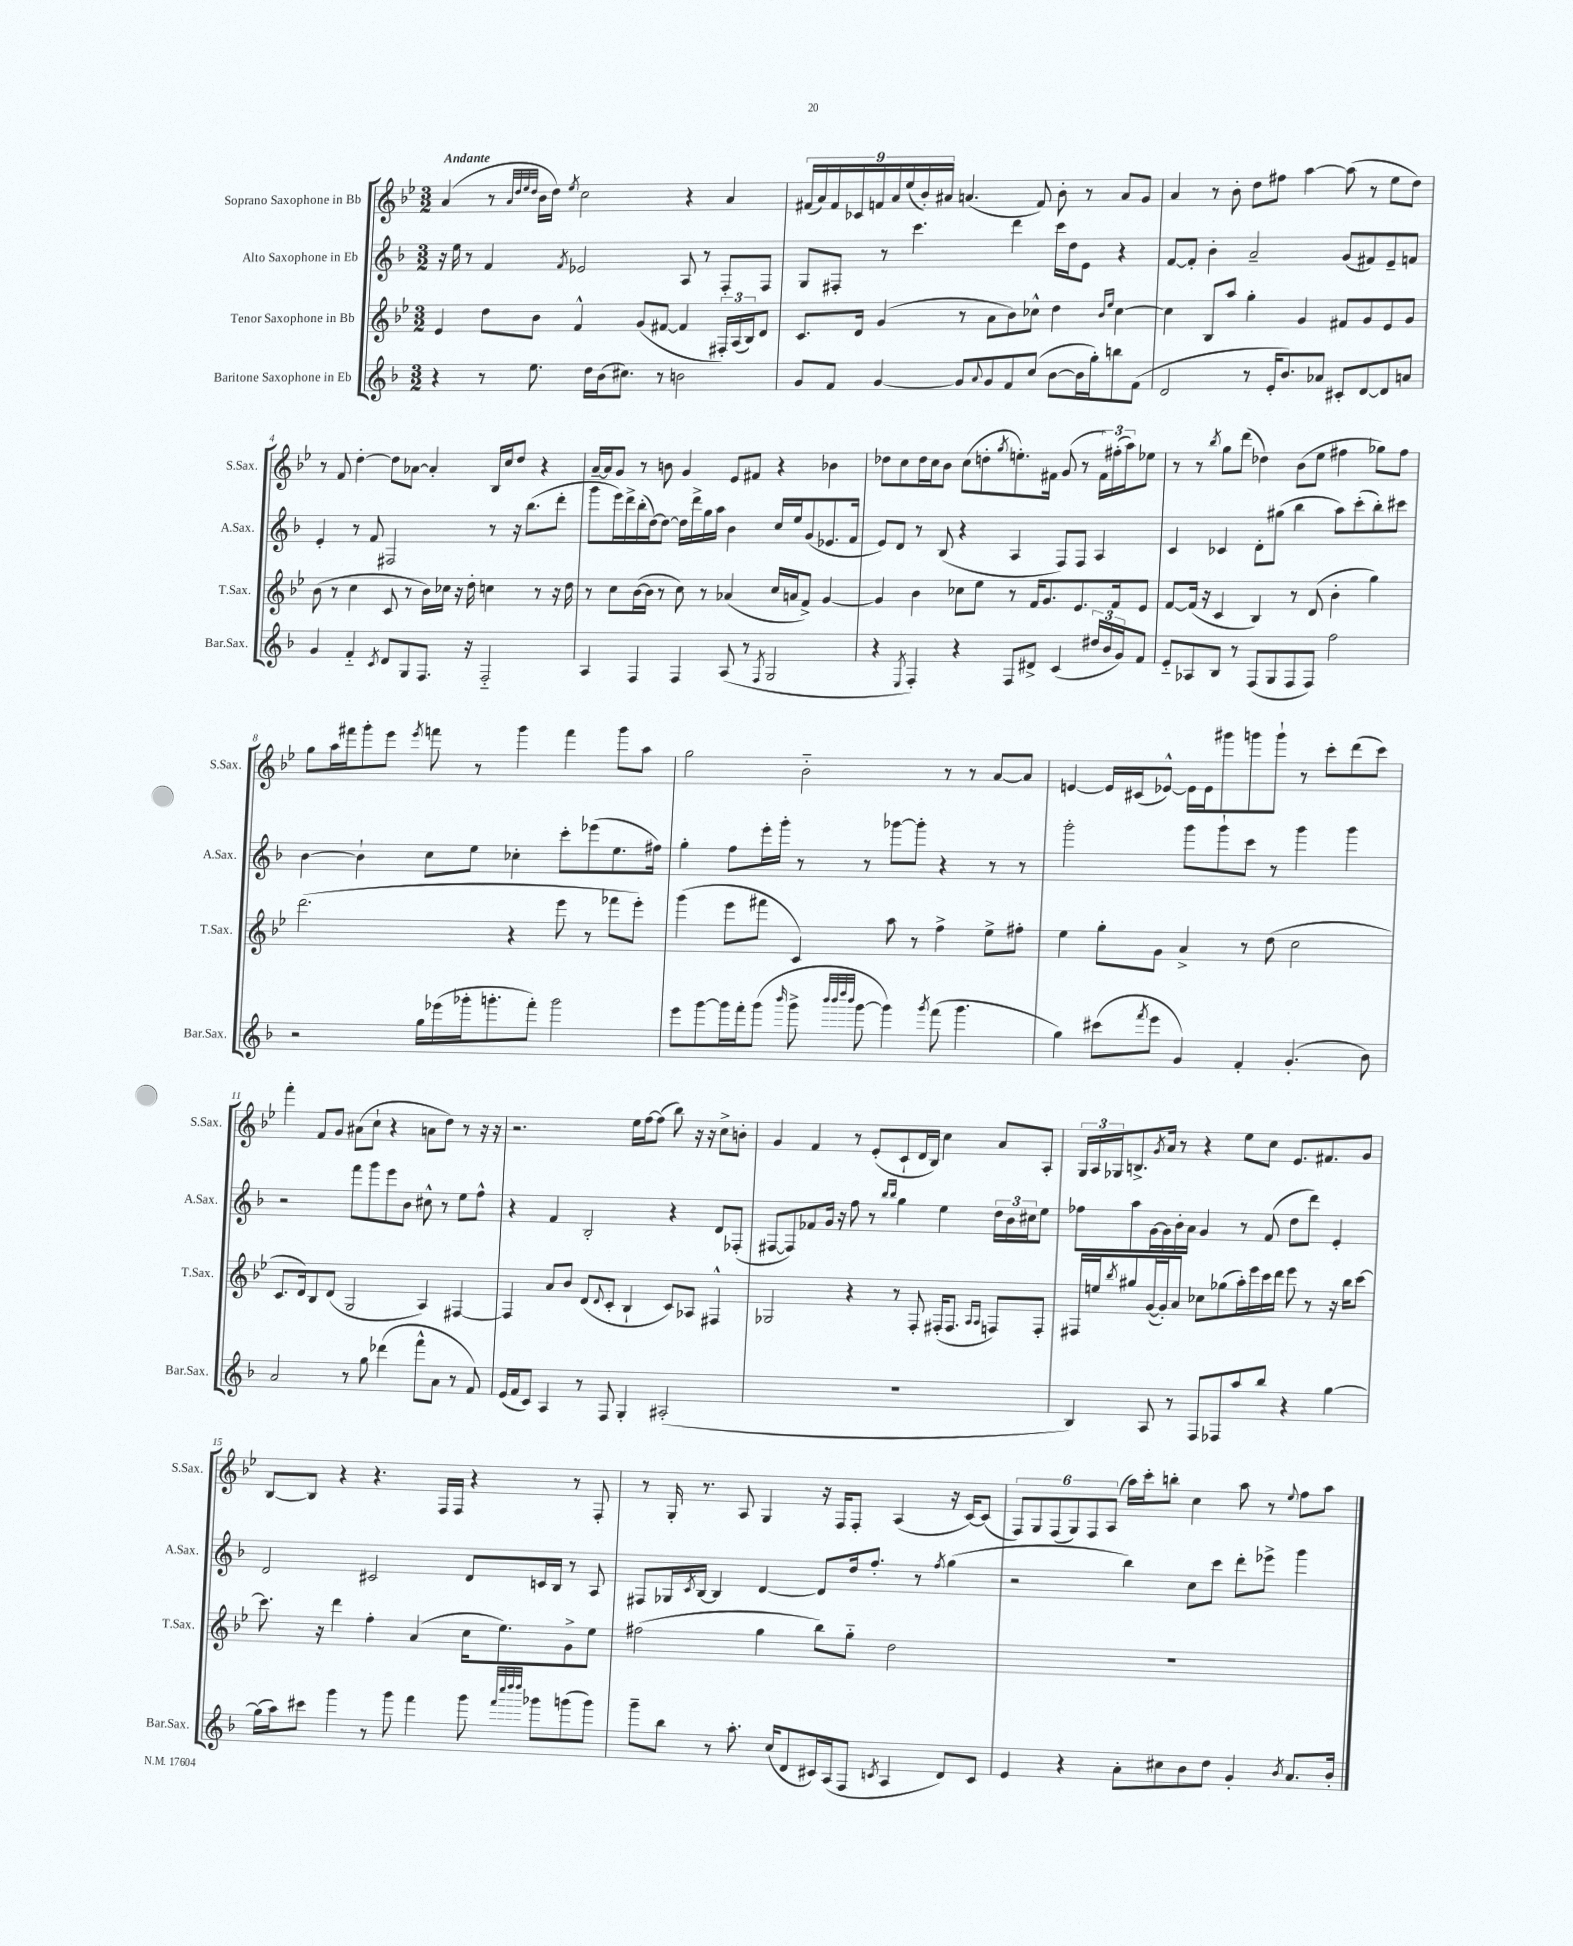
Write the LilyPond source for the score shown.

<<
\new StaffGroup <<
\new Staff = "s0" \with { instrumentName = "Soprano Saxophone in Bb" shortInstrumentName = "S.Sax." } {
    \clef treble \key bes \major \numericTimeSignature \time 3/2 \tempo "Andante"
    a'4( r8 \grace { a'32 d''32 ees''32 d''32 } bes'16 d''16) \acciaccatura { ees''8 } c''2 r4 a'4 |
    \tuplet 9/8 { fis'16( a'16) fis'16 ces'16 f'16 a'16 ees''16( bes'16-.) ais'16 } a'4.( f'8) bes'8-. r8 a'8 g'8 |
    a'4 r8 bes'8-. d''8 fis''8 a''4~ a''8( r8 ees''8 d''8) |
    r8 f'8 d''4~-. d''8 aes'8~ aes'4-. bes16 c''16 d''8 r4 |
    a'16~-- a'16 g'8 r8 b'8 g'4 ees'8 fis'8 r4 bes'4 |
    des''8 c''8 des''16 c''16 bes'8 c''8( d''8-. \acciaccatura { g''8 } e''8.-.) fis'16 g'8( r8 \tuplet 3/2 { fis'16) fis''16-.( a''16) } ees''8 |
    r8 r8 \acciaccatura { bes''8 } g''8 d'''8( des''4) bes'8( ees''8 fis''4 ges''8) fis''8 |
    g''8 a''16 fis'''16 g'''8-. ees'''8 \acciaccatura { ees'''8 } f'''8 r8 g'''4 f'''4 g'''8 a''8 |
    g''2 bes'2-_ r8 r8 a'8~ a'8 |
    e'4~ e'16 cis'16( ees'8~-^) ees'16 ees'16 gis'''8 g'''8 g'''8-! r8 c'''8-. d'''8( c'''8) |
    f'''4-. f'8 g'8 ais'8( c''8-! r4 a'8 d''8) r8 r16 r16 |
    r2. ees''16 f''16~ f''8( bes''8) r16 r16 c''8-> b'8-. |
    g'4 f'4 r8 ees'8-.( c'8-! d'16 bes16) c''4 a'8 a8-. |
    \tuplet 3/2 { g16 a16 ges16 } b8.-> \acciaccatura { g'8 } a'16 r8 r4 ees''8 c''8 ees'8. fis'8. g'8 |
    bes8~ bes8 r4 r4. f16 f16 r4 r8 f8-. |
    r8 g16-. r8. a8 g4 r16 f16 f8-. a4( r16 c'16~) c'8( |
    \tuplet 6/4 { f8) g8 f8( g8) f8 a8( } a''16) c'''16-. b''8-. c''4 a''8 r8 \appoggiatura { ees''8 } f''8 a''8 \bar "|." |
}
\new Staff = "s1" \with { instrumentName = "Alto Saxophone in Eb" shortInstrumentName = "A.Sax." } {
    \clef treble \key f \major \numericTimeSignature \time 3/2
    r16 e''16 r8 f'4 \acciaccatura { f'8 } ees'2 a8 r8 f8-. f8 |
    g8 fis8-. r8 c'''4. d'''4 c'''16 d''16 e'8 r4 |
    f'8~ f'8-. bes'4-. a'2-- g'8( fis'8) e'8-- f'8 |
    e'4-. r8 f'8 fis2 r8 r16 bes''8.( d'''8-. |
    g'''8 e'''16) d'''16-> bes''16-.( d''16~) d''8~ d''16 d'''16-> g''16 a''16 bes'4 c''16 e''16 g'8( ees'8. f'16 |
    e'8) d'8 r8 bes8( r4 a4 f8) f8 a4 |
    c'4 ces'4 d'8-. gis''8( bes''4 a''8) c'''8-.( bes''8-.) cis'''8 |
    bes'4~ bes'4-! c''8 e''8 ces''4-. c'''8-. ees'''8( e''8. fis''16) |
    g''4-. f''8 e'''16-. g'''16-. r8 r8 ges'''8~ ges'''8-. r4 r8 r8 |
    g'''2-. g'''8 g'''8-! c'''8 r8 g'''4 g'''4 |
    r2 f'''8 g'''8 e'''8 bes'8 cis''8-^ r8 e''8 f''8-^ |
    r4 f'4 bes2-. r4 d'8 fes8-.( |
    fis8~ fis8) fes'8 g'16 r16 f''8 r8 \grace { bes''16 bes''16 } g''4 e''4 \tuplet 3/2 { d''16 bes'16 cis''16 } e''8 |
    fes''8 a''8 g'16~ g'16 bes'16-. a'16 g'4 r8 f'8( d''8 d'''8) e'4-. |
    d'2 cis'2 d'8 c'16 bes16 r8 a8 |
    fis8 ges16 \acciaccatura { c'8 } bes16~ bes4 d'4~ d'8 d''16 f''8.-. r8 \acciaccatura { f''8 } g''4( |
    r2 bes''4) c''8 c'''8 d'''8-. ees'''8-> g'''4 \bar "|." |
}
\new Staff = "s2" \with { instrumentName = "Tenor Saxophone in Bb" shortInstrumentName = "T.Sax." } {
    \clef treble \key bes \major \numericTimeSignature \time 3/2
    ees'4 d''8 bes'8 f'4-^ g'8( fis'8~ fis'4 \tuplet 3/2 { fis16-.) a16( bes16) } d'8 |
    c'8. d'16 g'4( r8 a'8 bes'8) ces''8-^ d''4 \grace { bes'16 ees''16 } ces''4~ |
    ces''4 bes8 a''8 g''4-. g'4 fis'8 g'8 ees'8 g'8 |
    bes'8( r8 c''4 c'8 r8 bes'16) ces''16 r16 d''16-. c''4 r8 r16 d''16 |
    r8 c''8 bes'16~( bes'16 r8 c''8) r8 aes'4( c''16 a'16 f'8->) g'4~ |
    g'4 bes'4 ces''8 ees''8 r8 f'16 g'8. ees'8. f'16 ees'8 |
    f'8~ f'16( r16 c'4 bes4) r8 d'8( bes'4-. g''4) |
    d'''2.( r4 ees'''8 r8 fes'''8 ees'''8-.) |
    g'''4( ees'''8 fis'''8 c'4) a''8 r8 f''4-> ees''8-> fis''8-. |
    ees''4 g''8-. g'8 a'4-> r8 d''8( c''2 |
    c'8. d'16) bes8 d'8( g2 a4) fis4~ |
    fis4 a'8 bes'8 d'8( \appoggiatura { d'8 } c'8-. bes4-! c'8) aes8 fis4-^ |
    ges2 r4 r8 f8-. fis16-.( fis8. \grace { a16 a16 } f8) f8-. |
    fis16 e''16 \acciaccatura { bes''8 } gis''8 g'16~( g'16-.) a'8 ces''8 ges''8( a''16-.) ees'''16 c'''16 d'''16 ees'''8 r8 r16 bes''16 c'''8~ |
    c'''8. r16 d'''4 f''4-. a'4( c''16 ees''8.) g'8-> ees''8 |
    fis''2( g''4 bes''8) g''8-_ d''2 |
    R1. \bar "|." |
}
\new Staff = "s3" \with { instrumentName = "Baritone Saxophone in Eb" shortInstrumentName = "Bar.Sax." } {
    \clef treble \key f \major \numericTimeSignature \time 3/2
    r4 r8 e''8. d''16 bes'16( cis''8.) r8 b'2 |
    g'8 f'8 g'4~ g'8 \appoggiatura { a'8 } g'8 f'8 c''8( bes'8~ bes'16 g''16-.) b''8 f'8( |
    d'2 r8 e'16-. bes'8.) aes'8 cis'8-. d'8~ d'8 a'8 |
    g'4 f'4-_ \acciaccatura { c'8 } d'8 g8 f8. r16 f2-_ |
    a4 f4 f4 a8( r8 \acciaccatura { f8 } g2 |
    r4 \acciaccatura { e8 } f4-.) r4 f8 dis'8-> c'4( \tuplet 3/2 { dis''16 bes'16 g'16) } f'8 |
    e'8-_ aes8 bes8 r8 f8( g8 f8 f8) f''2 |
    r2 g''16 ees'''16( ges'''16-. g'''8.-. f'''8-.) g'''2 |
    e'''8 g'''8~ g'''16 f'''16-. g'''8( \grace { bes'''16 } g'''8-> \grace { bes'''32 bes'''32 d''''32 bes'''32 } g'''8~ g'''4) \acciaccatura { g'''8 } f'''8( g'''4. |
    g''4) cis'''8( \acciaccatura { f'''8 } e'''8 g'4) f'4-. g'4.-.( bes'8) |
    a'2 r8 g''8 des'''4( f'''8-^ a'8 r8 f'8) |
    e'16( f'16 c'8) a4 r8 f8 g4-. ais2-.( |
    R1. |
    bes4) a8 r8 f8 fes8 a''8 bes''8 r4 g''4~ |
    g''16( a''16) cis'''8 g'''4 r8 g'''8 f'''4 g'''8 \grace { f'''32 c''''32 d''''32 d''''32 } ges'''8 g'''8( g'''8) |
    g'''8-- bes''8 r8 a''8.-. c''16( d'8 cis'16) a16( f8 \acciaccatura { c'8 } a4 d'8) c'8 |
    e'4 r4 a'8-. cis''8 bes'8 d''8 g'4-. \acciaccatura { bes'8 } a'8. bes'16-. \bar "|." |
}
>>
>>
